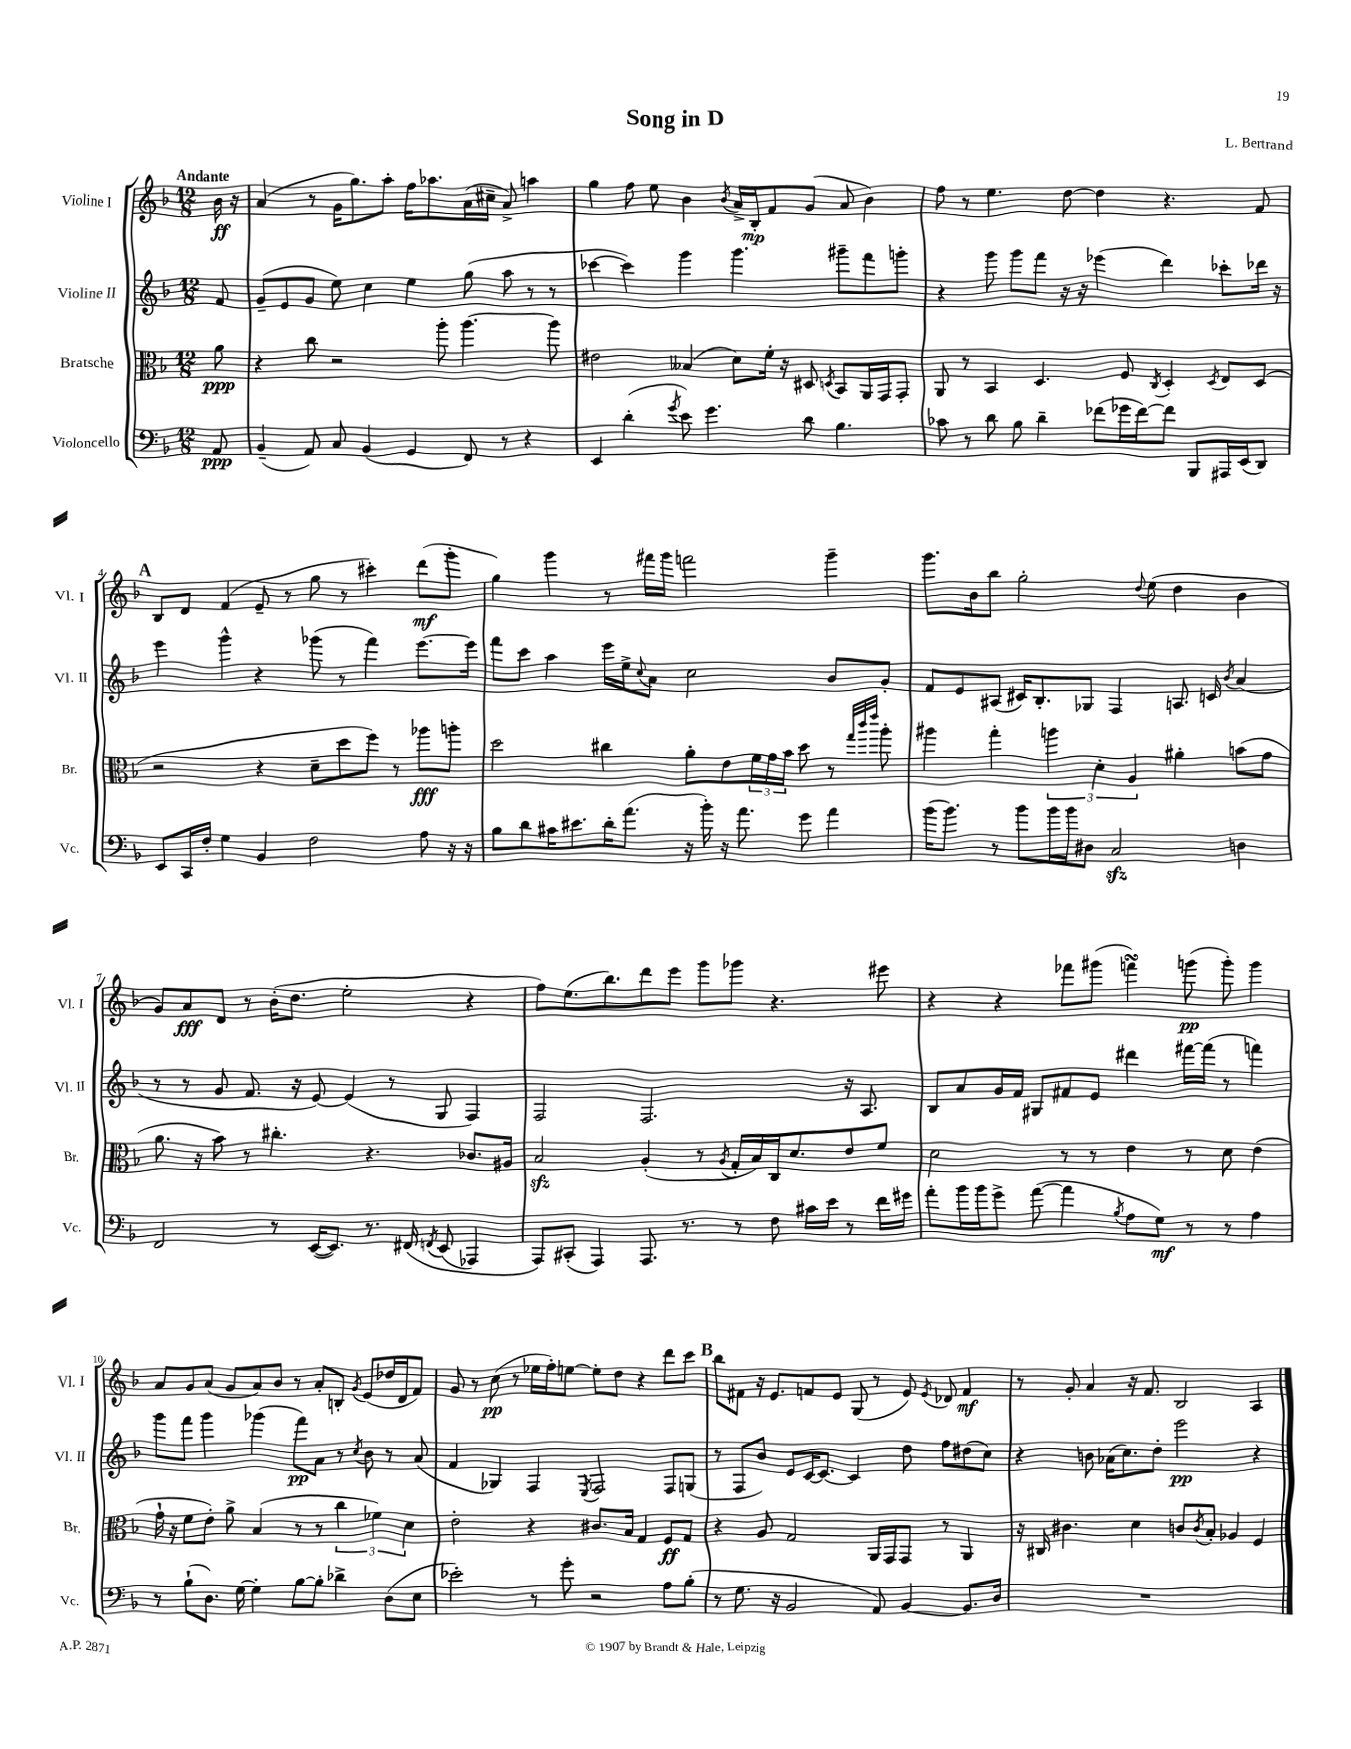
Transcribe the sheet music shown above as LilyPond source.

\header { title = "Song in D" composer = "L. Bertrand" }
<<
\new StaffGroup <<
\new Staff = "s0" \with { instrumentName = "Violine I" shortInstrumentName = "Vl. I" } {
    \clef treble \key f \major \numericTimeSignature \time 12/8 \partial 8 \tempo "Andante"
    bes'16\ff r16 |
    a'4( r8 g'16 g''8.) a''8-. f''16 aes''8. a'16( cis''16-- a'8->) a''4 |
    g''4 f''8 e''8 bes'4 \acciaccatura { bes'8 } a'16-> bes16-.\mp f'8 g'8( a'8 bes'4) |
    f''8 r8 e''4. d''8~ d''4 r4. f'8 |
    \mark \markup { \bold "A" } bes8 d'8 f'4( e'8-- r8 g''8 r8 cis'''4-.) d'''8\mf( g'''8-. |
    g''4) g'''4 r8 fis'''16 g'''16 f'''2 g'''4-- |
    g'''8. bes'16 bes''8 g''2-. \appoggiatura { d''8 } e''8( d''4 bes'4 |
    g'8) a'8\fff d'8 r8 bes'16-.( d''8. e''2-. r4 |
    f''8) e''8.( bes''8.) d'''8 e'''8 g'''8 ges'''8 r4. eis'''8 |
    r4 r4 fes'''8 gis'''8( f'''4\turn) g'''8\pp( g'''8-.) g'''4 |
    a'8 g'8 a'8( g'8 a'8) bes'8 r8 a'8-. b8-. \acciaccatura { g'8 } e'8( des''16 d'16 f'8) |
    g'8 r8 c''8\pp( r8 ees''16 f''16-.) e''8~ e''8-. d''8 r4 d'''8 c'''8 |
    \mark \markup { \bold "B" } bes''8 fis'8 r16 e'8. f'8 e'8 g8( r8 e'8) \acciaccatura { e'8 } des'8 f'4\mf |
    r8 g'8-. a'4 r16 f'8. bes2 a4 \bar "|." |
}
\new Staff = "s1" \with { instrumentName = "Violine II" shortInstrumentName = "Vl. II" } {
    \clef treble \key f \major \numericTimeSignature \time 12/8 \partial 8
    f'8 |
    g'8--( e'8 g'8 e''8) c''4 e''4 g''8( a''8 r8 r8 |
    ces'''4~ ces'''4) g'''4 g'''4. gis'''8-- f'''8 g'''8-. |
    r4 g'''8 g'''8 f'''8 r16 r16 ees'''4( d'''4) ces'''8-. des'''16 r16 |
    \mark \markup { \bold "A" } e'''4 g'''4-^ r4 ges'''8( r8 f'''4) e'''8.~ e'''16 |
    f'''8 c'''8 a''4 e'''16 e''16-> \appoggiatura { c''8 } a'8 c''2 bes'8 g'8-. |
    f'8 e'8 ais8( cis'16) bes8.-. ges8 f4 a8. c'16 \acciaccatura { bes'8 } a'4( |
    r8 r8 g'8 f'8. r16 e'8~) e'4( r8 g8 f4) |
    f2 f2. r16 a8. |
    bes8 a'8 g'16 f'16 gis8 fis'8 e'8 dis'''4 fis'''16~ fis'''16( r8 f'''4) |
    g'''8 f'''8 g'''4 ges'''4( f'''8\pp) a'8 r8 \acciaccatura { c''8 } bes'8 r8 a'8( |
    f'4 ges4) f4 \acciaccatura { e8 } f2 f8 g8( |
    \mark \markup { \bold "B" } r8 f8 bes'8) e'8 c'16~ c'8.~ c'4 d''8 f''8 dis''8( c''8) |
    r4 b'8 aes'16( c''8.) d''8-. e'''2\pp r4 \bar "|." |
}
\new Staff = "s2" \with { instrumentName = "Bratsche" shortInstrumentName = "Br." } {
    \clef alto \key f \major \numericTimeSignature \time 12/8 \partial 8
    a'8\ppp |
    r4 c''8 r2 a''8-. a''4.~ a''8 |
    eis'2 beses4( d'8) f'16-. r16 dis8 \acciaccatura { d8 } bes,8 a,16 g,16 g,8-. |
    a,8 r8 bes,4 d4. f8 \acciaccatura { c8 } d4-. \acciaccatura { d8 } e8 d8( |
    \mark \markup { \bold "A" } r2 r4 d'8-- d''8 f''8) r8 aes''8\fff a''8-. |
    d''2 cis''4 a'8-. e'8 \tuplet 3/2 { f'16 g'16 bes'16 } d''8 r8 \grace { g''32 c'''32 e'''32 } a''8-. |
    ais''4 g''4-. \tuplet 3/2 { a''4 d'4-. a4 } ais'4-. b'8( g'8 |
    a'8. r16 bes'8) r8 cis''4.-. r4. ces'8. ais16 |
    bes2\sfz a4-.( r8 \acciaccatura { a8 } g16-. bes16) c16 d'8. e'8 f'8 |
    d'2 r8 r8 e'4 r8 d'8 e'4( |
    g'16-! r16 f'8 e'8-.) a'8-> bes4( r8 r8 \tuplet 3/2 { c''4 fes'4) d'4 } |
    e'2-. r4 cis'8. bes16 g4 f8\ff g8 |
    \mark \markup { \bold "B" } r4 a8 g2 a,16 g,16 g,8 r8 a,4 |
    r16 cis16 cis'4. d'4 c'8 \acciaccatura { c'8 } bes8-. aes4 f4 \bar "|." |
}
\new Staff = "s3" \with { instrumentName = "Violoncello" shortInstrumentName = "Vc." } {
    \clef bass \key f \major \numericTimeSignature \time 12/8 \partial 8
    a,8\ppp |
    bes,4--( a,8) c8 bes,4( g,4 f,8) r8 r4 |
    e,4 d'4-.( \acciaccatura { g'8 } e'8) g'4. d'8 bes4. |
    ces'8 r8 d'8 bes8 d'4-- fes'8( ges'16 fes'16~) fes'8 bes,,8 ais,,16 e,16( d,8) |
    \mark \markup { \bold "A" } e,8 c,16 f16-. g4 bes,4 f2 a8 r16 r16 |
    bes8 d'8 cis'16 eis'8. d'16-. a'8.( r16 bes'16-.) r16 a'8. g'8 a'4 |
    bes'16( bes'8.) r8 bes'8 bes'16 bes'16 dis8 c2\sfz d4 |
    f,2 r8 e,16~( e,8.) r8. fis,16\( \acciaccatura { f,8 } e,8( aes,,4) |
    a,,8\) cis,8-.( a,,4) a,,8. r8. r8 f8 cis'16 e'16 r8 f'16 gis'16 |
    a'8-. bes'16 bes'16 g'8-> a'8~( a'4 \acciaccatura { bes8 } a8 g8\mf) r8 r8 a4 |
    r8 bes8-!( d8.) g16~ g4-. bes8~ bes8-. des'4-> d8( e8 |
    ees'2-.) r8 g'8-. r2 a8 bes8-.( |
    \mark \markup { \bold "B" } r8 g8. r16 bes,2 a,8) bes,4~ bes,8. d16 |
    R1. \bar "|." |
}
>>
>>
